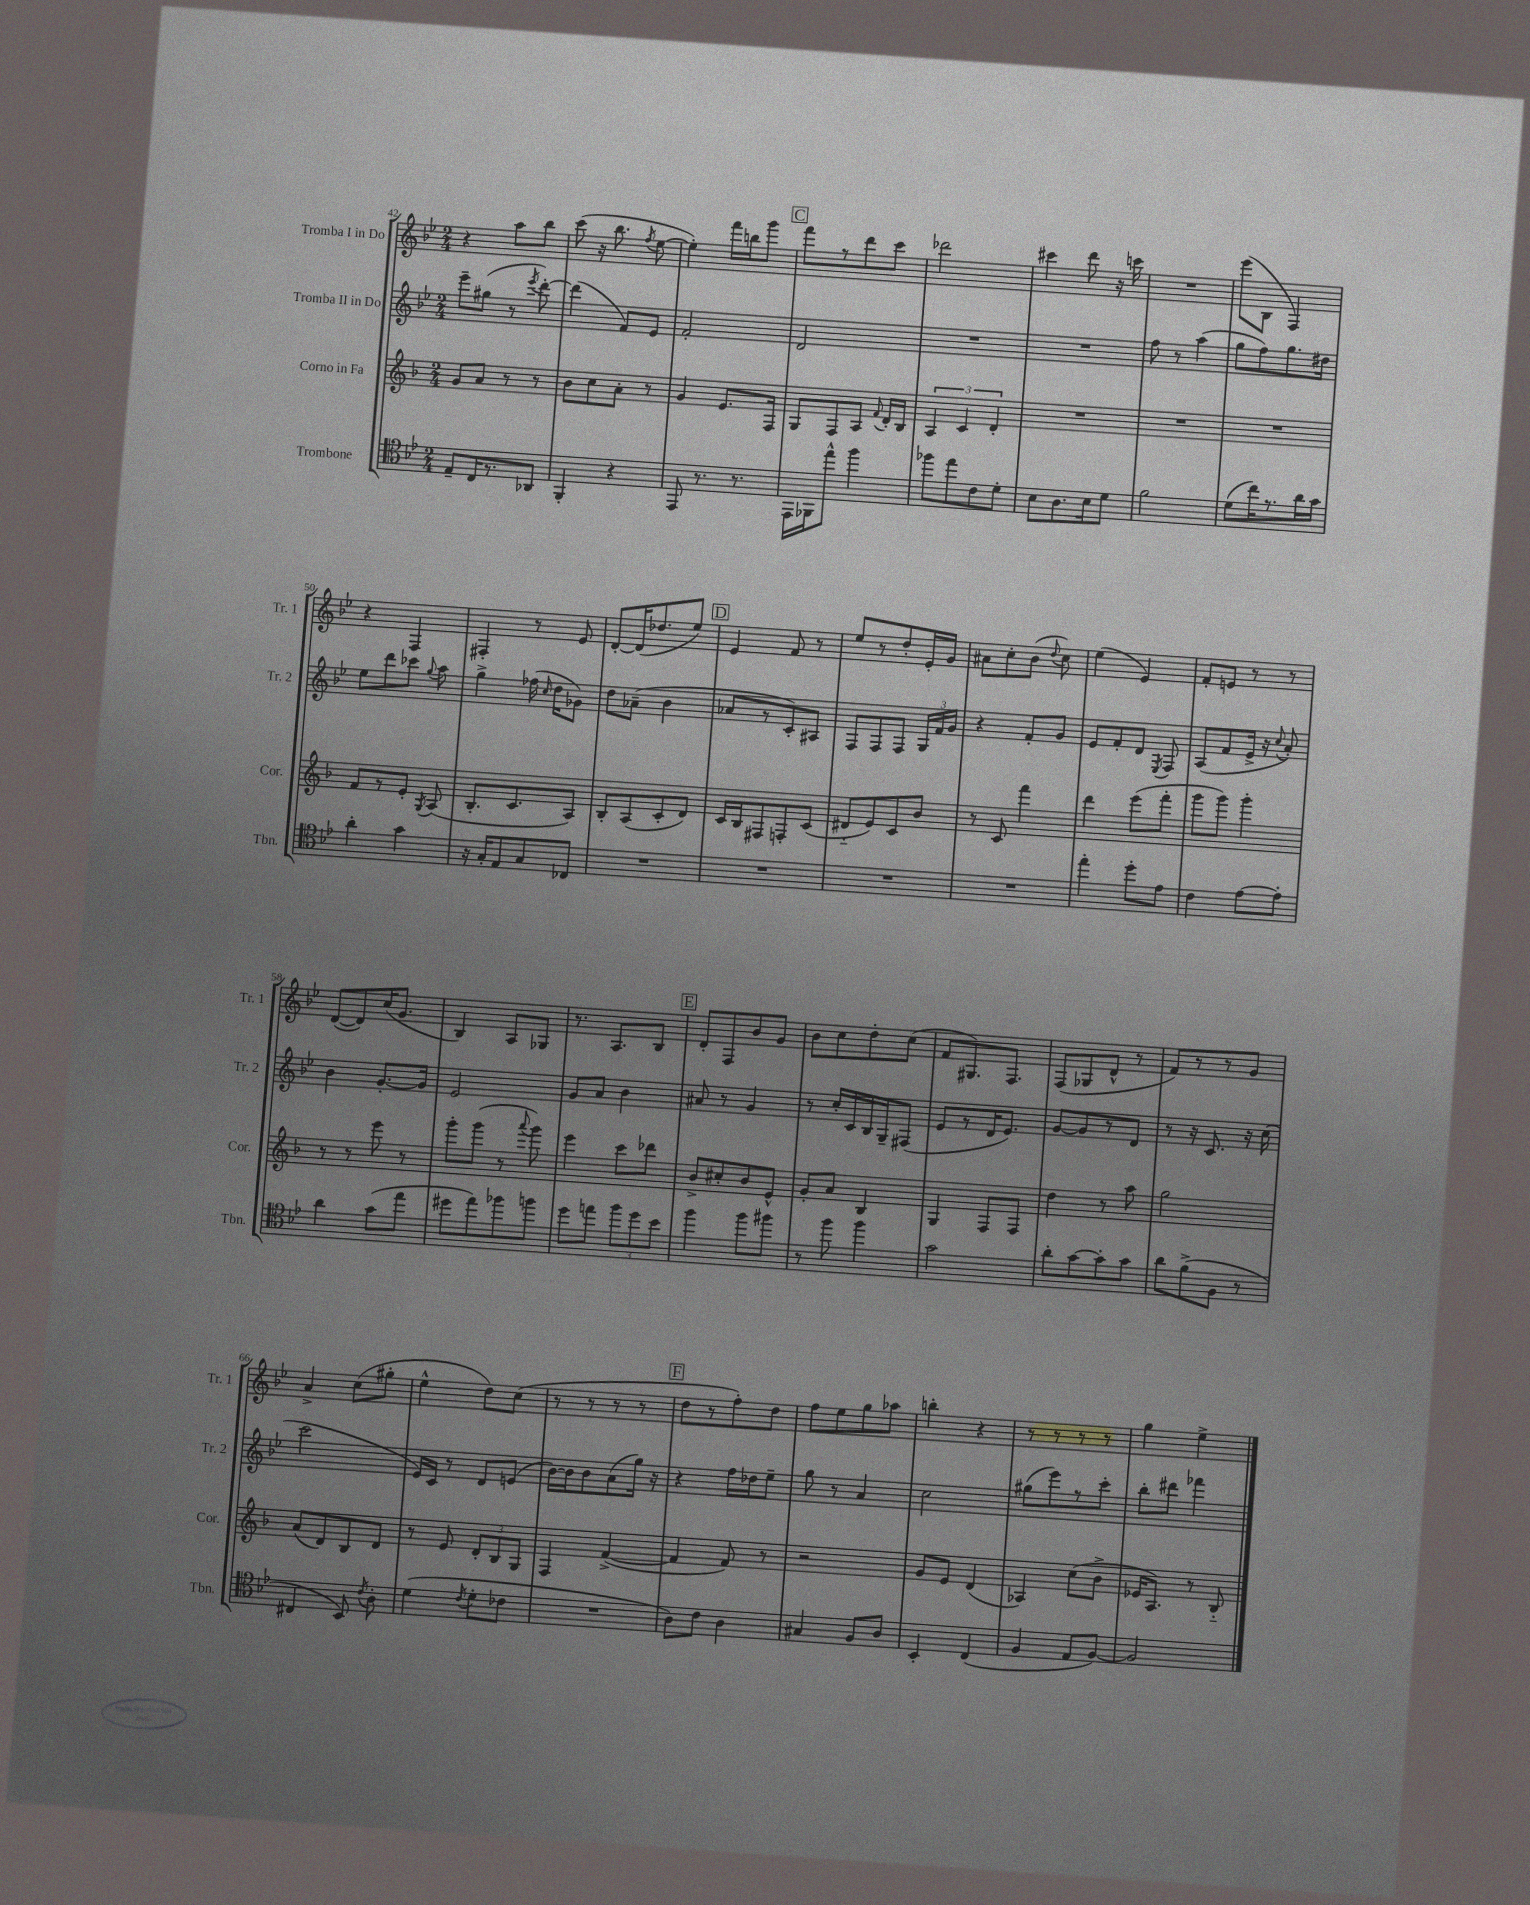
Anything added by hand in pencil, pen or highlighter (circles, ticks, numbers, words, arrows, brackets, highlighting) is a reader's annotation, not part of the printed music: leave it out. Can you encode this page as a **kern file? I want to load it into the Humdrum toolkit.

**kern	**kern	**kern	**kern
*staff4	*staff3	*staff2	*staff1
*clefC4	*clefG2	*clefG2	*clefG2
*k[b-e-]	*k[b-]	*k[b-e-]	*k[b-e-]
*M2/4	*M2/4	*M2/4	*M2/4
8E-~	8g	8eee-~	4r
16C	8a	(8gg#	.
8.r	.	.	.
.	8r	8r	8aa
.	.	8qeee-	.
8AA-	8r	[8ddd')	8bb-
=	=	=	=
4FF'	8b-	(4ddd]	(8ccc
.	8cc	.	16r
.	.	.	8.bb-
4r	8a'	8f)	.
.	.	.	8qff
.	8r	8e-	[8ee-
=	=	=	=
8EE-	4g	2f'	4ee-'])
8.r	.	.	.
.	8.e	.	16fff
8.r	.	.	16bb
.	.	.	8ggg
.	16F	.	.
=	=	=	=
16EE-	8G	2d	8fff
16FF-	.	.	.
8ee-^^	8F	.	8r
4ff	8A	.	8ddd
.	8qqf	.	.
.	16d'	.	8ccc
.	16B-	.	.
=	=	=	=
8ff-	6A	2r	2ddd-
8ee-	.	.	.
.	6c	.	.
8c	.	.	.
.	6d'	.	.
8d'	.	.	.
=	=	=	=
8B-	2r	2r	4ccc#
8.A	.	.	.
.	.	.	8ddd
16B-	.	.	.
8d	.	.	16r
.	.	.	16ccc
=	=	=	=
2f	2r	8ff	2r
.	.	8r	.
.	.	(4aa	.
=	=	=	=
(8d	2r	8gg	(8eee-
16cc)	.	8ff)	8B-
8.r	.	.	.
.	.	8.gg	4F)
16a	.	.	.
16g	.	16dd#	.
=	=	=	=
4a'	8f	8ee-	4r
.	8r	8ddd	.
4g	8e'	8ccc-	4F
.	8qG	8qqgg	.
.	(8A	8aa	.
=	=	=	=
16r	8.B-'	4gg^	4F#'
16G'	.	.	.
8E-	.	.	.
.	8.c	.	.
8G	.	(16ff-	8r
.	.	16qqcc	.
.	.	16dd	.
8C-	8A)	8g-)	8e-
=	=	=	=
2r	8B-'	8dd	[8d'
.	(8A	(8a-~	(16d]
.	.	.	8.dd-
.	8c'	4b-	.
.	8d)	.	8ee-)
=	=	=	=
2r	16c	8a-	4e-
.	16B-	.	.
.	8F#	8r	.
.	8F'	8c')	8f
.	(8c	8A#	8r
=	=	=	=
2r	8d#'~	8F	8ee-
.	8e)	8F	8r
.	8c	8F	8dd'
.	8b-	24G	16e-'
.	.	24f	.
.	.	.	16g
.	.	24g	.
=	=	=	=
2r	8r	4r	8a#
.	8c	.	8cc'
.	4fff	8f'	(8b-
.	.	.	8qqdd
.	.	8g	8cc)
=	=	=	=
4ee-'	4ddd	8e-	(4ee-
.	.	8f'	.
8dd'	(8eee	8d	4e-)
.	.	8qE-	.
8e-	8fff'	8F	.
=	=	=	=
4c	8ggg	(8A	8f'
.	8ggg)	8f	8e
[8e-	4ggg'	16e-^	8r
.	.	16r	.
.	.	8qqcc	.
8e-']	.	8a')	8r
=	=	=	=
4a	8r	4b-	([8d
.	8r	.	8d])
(8g	8eee	[8.g'	(16cc
.	.	.	8.g
8ee-	8r	.	.
.	.	16g]	.
=	=	=	=
8dd#	8ggg'	2e-	4B-)
8ee-)	(8ggg	.	.
8ff-	8r	.	8A
.	8qqaaa	.	.
8ff	8ggg)	.	8G-
=	=	=	=
8dd	4eee	8g	8.r
8ee	.	8a	.
.	.	.	8.A
12ff	8ccc	4b-	.
12dd	.	.	.
.	8ddd-	.	8B-
12b-	.	.	.
=	=	=	=
4ff	8b-^	8a#	8d'
.	8cc#'	8r	8F
8ff	8b-	4g	8b-
8ff#	8e^^	.	8g
=	=	=	=
8r	8g'	8r	8b-
8ff	8a	16cc'	8cc
.	.	16c	.
4ff	4B-	16B-	8dd'
.	.	16G~	.
.	.	(8F#	(8cc
=	=	=	=
2g	4G	8e-	8f
.	.	8r	8.G#)
.	8F	16d	.
.	.	8.e-)	8.F
.	8F	.	.
=	=	=	=
8a'	4dd	[8g	(8F
[8g	.	8g]	8G-
8g']	8r	8r	8d^^
8g	8aa	8d	8r
=	=	=	=
8a	2gg	8r	8f)
(8f^	.	16r	8r
.	.	8.c	.
8F	.	.	8r
8r	.	16r	8g
.	.	(16cc	.
=	=	=	=
4C#	(8a	2ccc	4a^
.	8d)	.	.
8BB-)	8B-	.	(8cc
8qc	.	.	.
8A'	8d	.	8gg#'
=	=	=	=
(4d	8r	16e-)	4ee-^^
.	.	16c	.
.	8e	8r	.
8qc	.	.	.
8d'	12d'	8d	8dd)
.	12B-	.	.
8c-	.	(8e	(8cc
.	12G	.	.
=	=	=	=
2r	4F	[16b-)	8r
.	.	16b-]	.
.	.	8b-	8r
.	([4f^	(8a	8r
.	.	16gg)	8r
.	.	16r	.
=	=	=	=
8A)	4f]	4r	8dd
8c	.	.	8r
4A	8f)	16ff	8ff')
.	.	16dd-	.
.	8r	8ee-~	8dd
=	=	=	=
4G#	2r	8gg	8ff
.	.	8r	8ee-
8F	.	4a	8gg
8A	.	.	8aa-
=	=	=	=
4BB-'	8g	2cc	4bb'
.	8e	.	.
(4C	(4d	.	4r
=	=	=	=
4F	4A-)	(8gg#	8r
.	.	8eee-)	8r
8E-	(8cc	8r	8r
[8F)	8b-^	8ccc'	8r
=	=	=	=
2F]	16e-	8bb-'	4gg
.	8.A)	.	.
.	.	8ddd#	.
.	8r	4fff-	4ee-^
.	8B-'~	.	.
==	==	==	==
*-	*-	*-	*-
